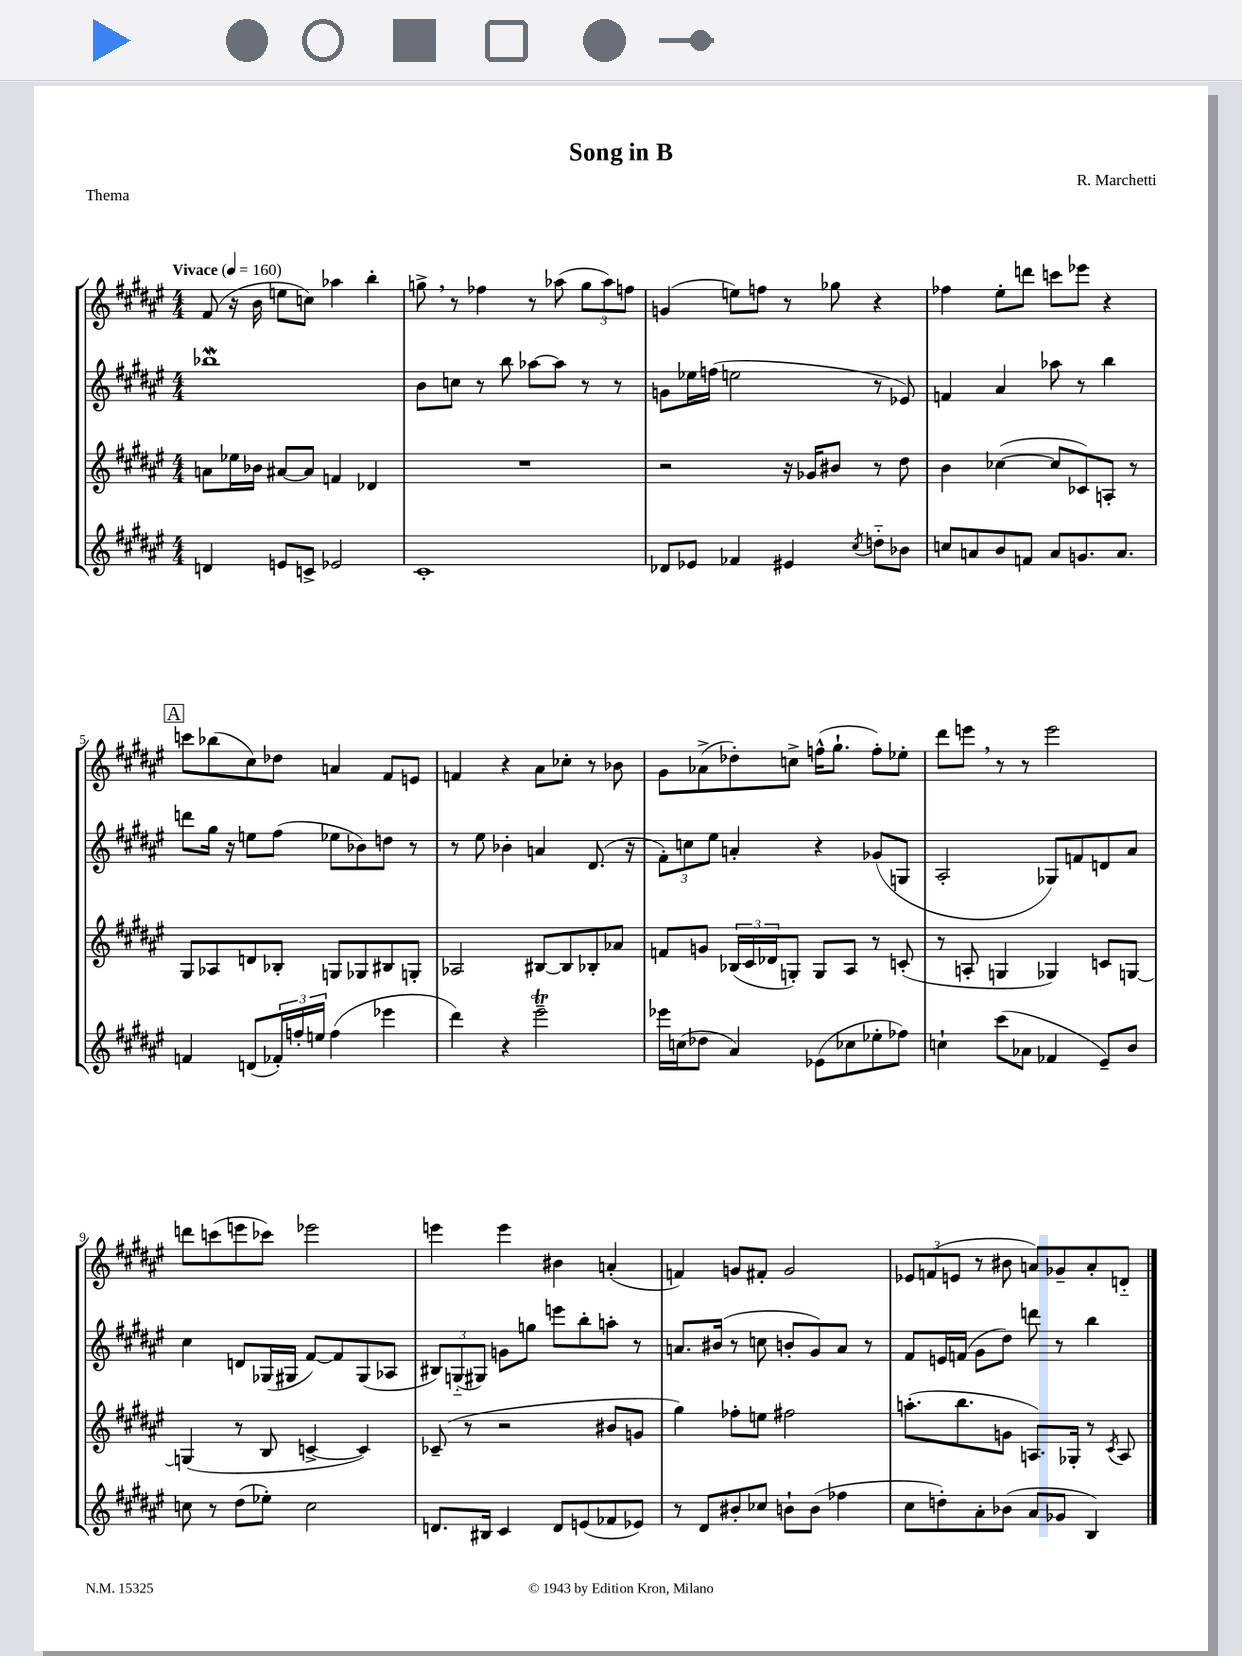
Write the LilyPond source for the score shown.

\header { title = "Song in B" composer = "R. Marchetti" piece = "Thema" }
<<
\new StaffGroup <<
\new Staff = "s0" {
    \clef treble \key fis \major \numericTimeSignature \time 4/4 \tempo "Vivace" 4 = 160
    fis'8( r16 b'16 e''8 c''8) aes''4 b''4-. |
    g''8-> \breathe r8 fes''4 r8 aes''8( \tuplet 3/2 { g''8 aes''8) f''8 } |
    g'4( e''8) f''8 r8 ges''8 r4 |
    fes''4 eis''8-. d'''8 c'''8 ees'''8 r4 |
    \mark \markup { \box "A" } c'''8 bes''8( cis''8) des''8 a'4 fis'8 e'8 |
    f'4 r4 ais'8 ces''8-. r8 bes'8 |
    gis'8 aes'8->( des''8-.) c''8-> f''16-^( gis''8.-! f''8-.) ees''8-. |
    dis'''8 e'''8 \breathe r8 r8 e'''2 |
    d'''8 c'''8( e'''8 ces'''8) ees'''2 |
    e'''4 e'''4 bis'4 a'4-.( |
    f'4) g'8 fis'8-. g'2 |
    \tuplet 3/2 { ees'8 f'8( e'8 } r8 bis'8 a'8) ges'8-- a'8-. d'8-_ \bar "|." |
}
\new Staff = "s1" {
    \clef treble \key fis \major \numericTimeSignature \time 4/4
    bes''1\mordent |
    b'8 c''8 r8 b''8 aes''8~ aes''8 r8 r8 |
    g'8 ees''16 f''16( e''2 r8 ees'8) |
    f'4 ais'4 aes''8 r8 b''4 |
    \mark \markup { \box "A" } d'''8 gis''16 r16 e''8 fis''8( ees''8 bes'8) d''8 r8 |
    r8 eis''8 bes'4-. a'4 dis'8.( r16 |
    \tuplet 3/2 { fis'8-.) c''8 eis''8 } a'4-. r4 ges'8( g8 |
    ais2-. ges8) f'8 d'8 ais'8 |
    cis''4 d'8 ges16( gis16 fis'8~) fis'8 gis8( aes8 |
    \tuplet 3/2 { bis8) g8-_( gis8) } g'8 g''8 e'''8 b''8-. a''8-. r8 |
    a'8. bis'16( r8 c''8 b'8-. gis'8) a'8 r8 |
    fis'8 e'16 f'16( gis'8 dis''8) d'''8 r8 b''4 \bar "|." |
}
\new Staff = "s2" {
    \clef treble \key fis \major \numericTimeSignature \time 4/4
    a'8 ees''16 bes'16 ais'8~ ais'8 f'4 des'4 |
    R1 |
    r2 r16 ges'16 bis'8 r8 dis''8 |
    b'4 ces''4~( ces''8 ces'8) a8-. r8 |
    \mark \markup { \box "A" } gis8 aes8 d'8 bes8-. g8 ges8 bis8 g8-. |
    aes2 bis8~ bis8 bes8-. aes'8 |
    f'8 g'8 \tuplet 3/2 { bes16( cis'16 des'16 } g8-.) g8 ais8 r8 c'8-.( |
    r8 a8-. g4 ges4) c'8 g8~ |
    g4( r8 b8 c'4~-> c'4) |
    ces'8--( r8 r2 bis'8 g'8 |
    gis''4) fes''8-. e''8 fis''2 |
    a''8.-.( b''8. g'8 a8.) ges16-. r8 \acciaccatura { cis'8 } a8 \bar "|." |
}
\new Staff = "s3" {
    \clef treble \key fis \major \numericTimeSignature \time 4/4
    d'4 e'8 c'8-> ees'2 |
    cis'1-. |
    des'8 ees'8 fes'4 eis'4 \acciaccatura { cis''8 } d''8-_ bes'8 |
    c''8 a'8 b'8 f'8 a'8 g'8. a'8. |
    \mark \markup { \box "A" } f'4 d'8( \tuplet 3/2 { fes'16-.) f''16-. e''16 } f''4( ees'''4 |
    dis'''4) r4 eis'''2--\trill |
    ees'''16 c''16( des''8 ais'4) ees'8( ces''8 ees''8-. fes''8) |
    c''4-! cis'''8( aes'8 fes'4 eis'8--) b'8 |
    c''8 r8 dis''8( ees''8-.) c''2 |
    d'8. bis16 cis'4 d'8 e'8( fes'8 ees'8) |
    r8 dis'8 bis'8-. ces''8 b'8-! b'8( fes''4 |
    cis''8 d''8-.) ais'8-. bes'8( ais'8 ges'8 b4) \bar "|." |
}
>>
>>
